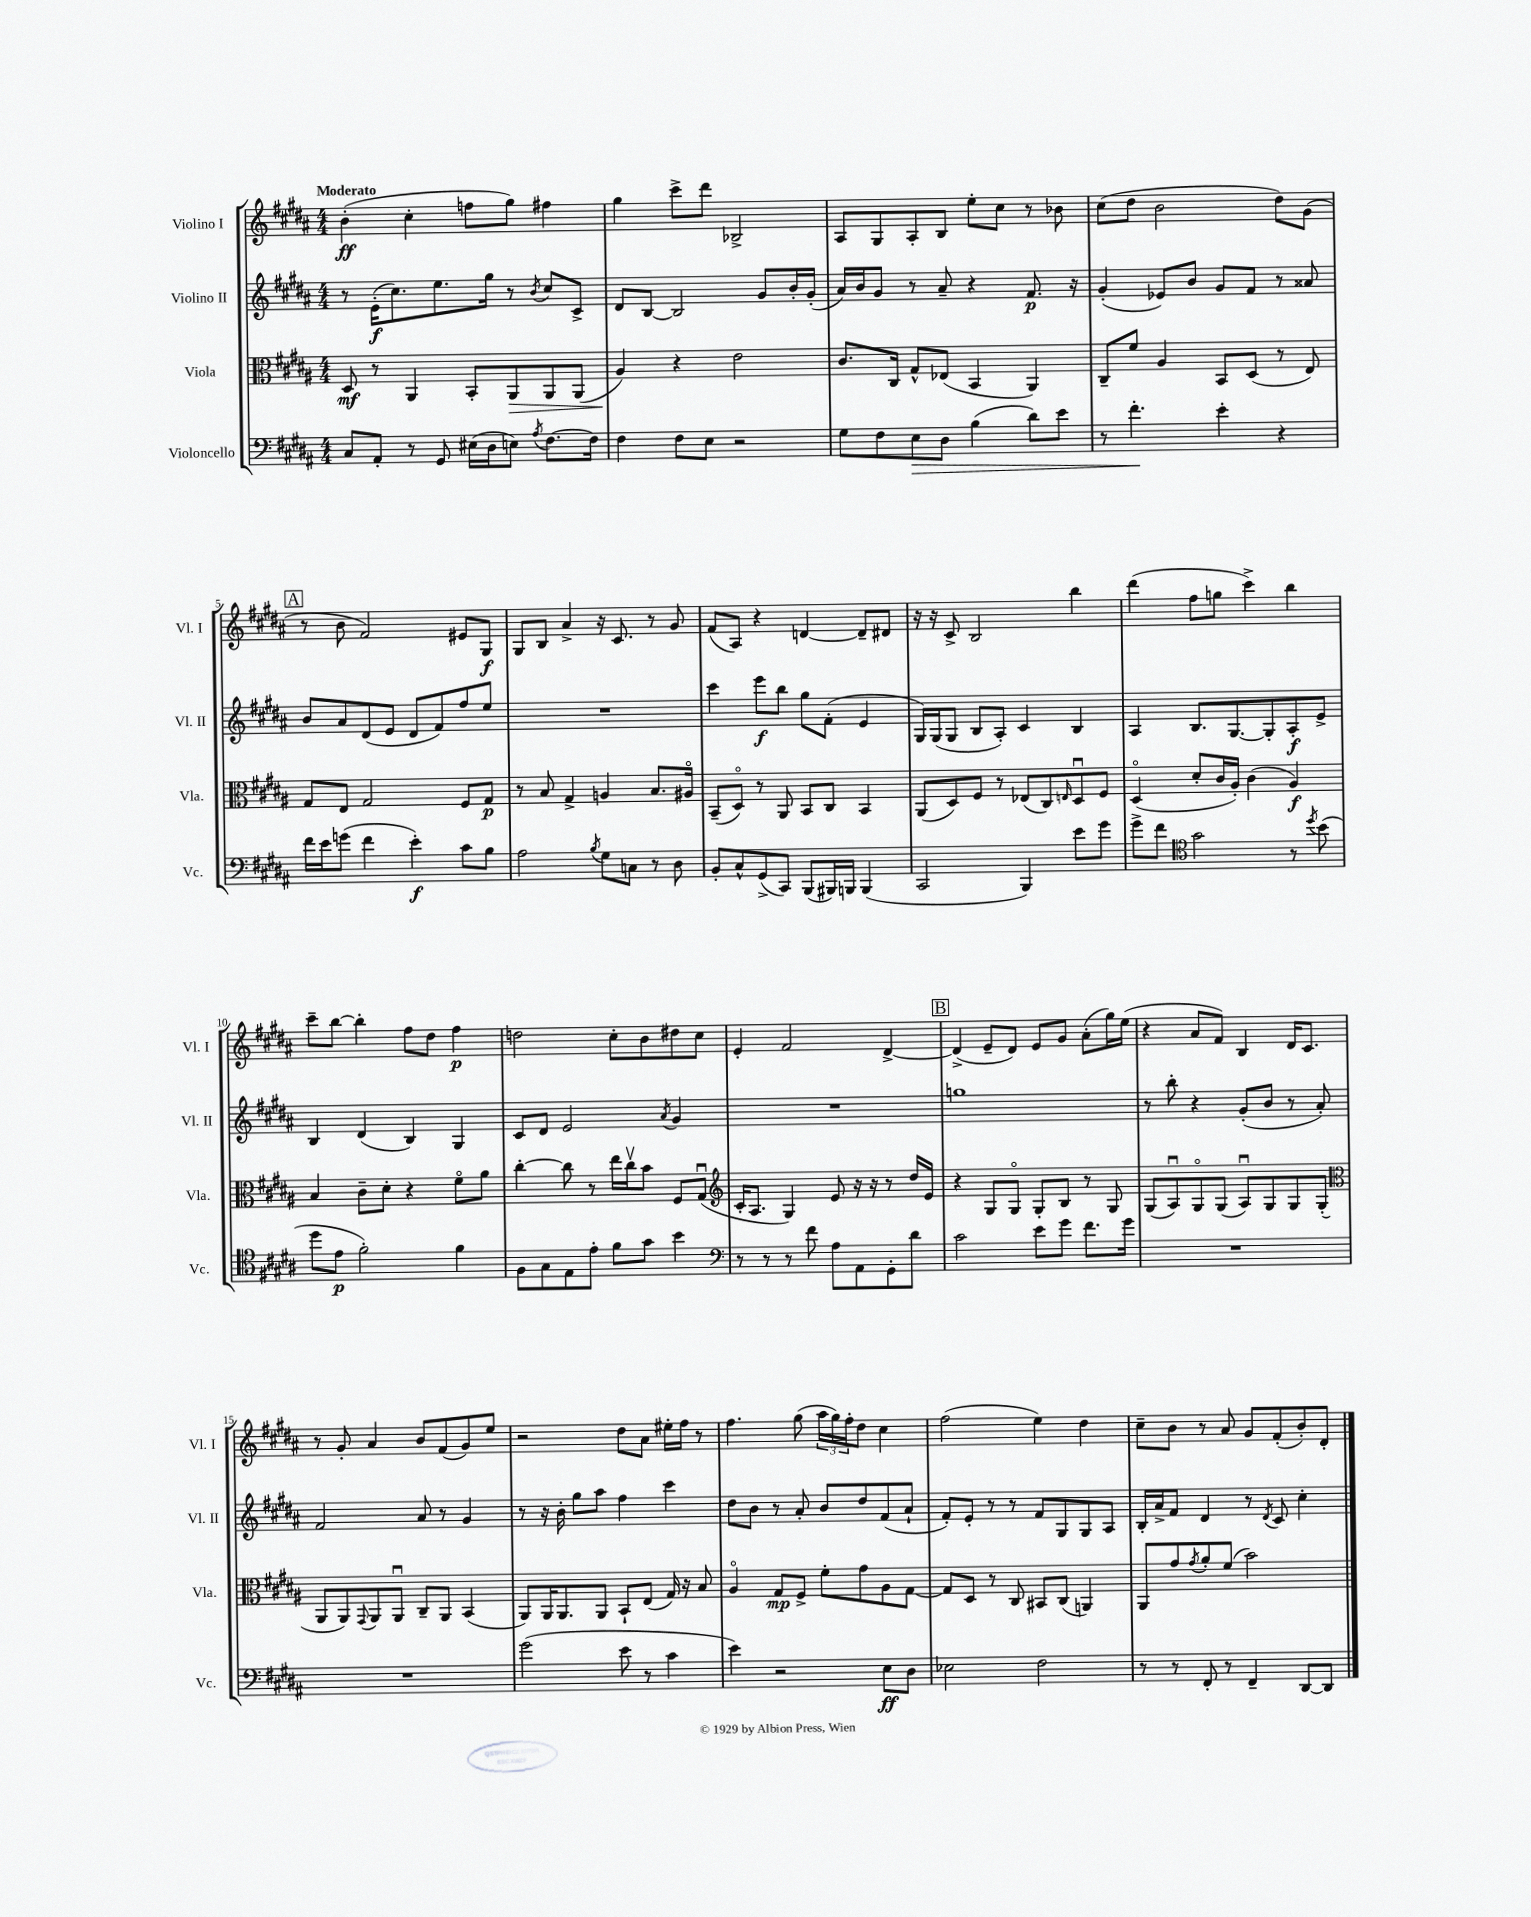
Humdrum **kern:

**kern	**kern	**kern	**kern
*staff4	*staff3	*staff2	*staff1
*clefF4	*clefC3	*clefG2	*clefG2
*k[f#c#g#d#a#]	*k[f#c#g#d#a#]	*k[f#c#g#d#a#]	*k[f#c#g#d#a#]
*M4/4	*M4/4	*M4/4	*M4/4
8C#	8D#	8r	(4b'
8AA#'	8r	(16e'	.
.	.	8.cc#)	.
8r	4AA#	.	4cc#'
8GG#	.	8.ee	.
(16E#	8BB'	.	8ff
16D#	.	16gg#	.
8E)	8AA#	8r	8gg#)
8qA#	.	8qb	.
[8.F#	8AA#	8cc#	4ff#
.	(8AA#	8c#^	.
16F#]	.	.	.
=	=	=	=
4F#	4A#)	8d#	4gg#
.	.	[8B	.
8F#	4r	2B]	8ccc#^
8E	.	.	8ddd#
2r	2e	.	2B-^
.	.	8g#	.
.	.	16b'	.
.	.	(16g#'	.
=	=	=	=
8G#	8.c#	16a#)	8A#
.	.	16b	.
8F#	.	8g#	8G#
.	16C#	.	.
8E	8G#^^	8r	8A#'
8D#	(8E-	8a#~	8B
(4B	4BB	4r	8ee'
.	.	.	8cc#
8d#)	4AA#)	8.f#	8r
8e	.	.	8b-
.	.	16r	.
=	=	=	=
8r	8C#~	(4g#'	(8cc#
4.f#'	8f#	.	8dd#
.	4A#	8e-)	2b
.	.	8b	.
4e'	8BB	8g#	.
.	(8D#	8f#	.
4r	8r	8r	8dd#)
.	8E)	8a##	(8g#
=	=	=	=
16f#	8G#	8b	8r
16e	.	.	.
(8g	8E	8a#	8b
4f#	2G#	(8d#	2f#)
.	.	8e	.
4e')	.	8d#	.
.	.	8f#)	.
8c#	8F#	8ff#	8e#
8B	8G#	8ee	8G#
=	=	=	=
2A#	8r	1r	8G#
.	8B	.	8B
.	4G#^	.	4a#^
8qB	.	.	.
8G#	4A	.	16r
.	.	.	8.c#
8C	.	.	.
8r	8.B	.	8r
8D#	.	.	8g#
.	16A#o	.	.
=	=	=	=
8BB'	(8BB~	4ccc#	(8f#
8C#^^	8D#o)	.	8A#)
(8GG#^	8r	8eee	4r
8CC#)	8AA#	8bb	.
(8BBB	8BB	8gg#	[4d
16BBB#)	8C#	(8f#'	.
16BBB	.	.	.
(4BBB	4BB	4e	8d~]
.	.	.	8d#
=	=	=	=
2CC#	(8AA#	16G#)	16r
.	.	(16G#	16r
.	8D#)	8G#	8c#^
.	8F#	8B	2B
.	8r	8A#')	.
4BBB)	(8E-	4c#	.
.	8C#)	.	.
.	16qqE	.	.
8e	8D#u	4B	4bb
8g#	8F#	.	.
=	=	=	=
8g#^	(4D#o	4A#	(4ddd#
8f#	.	.	.
*clefC4	*	*	*
2g#	8d#'	8.B	8ff#
.	16c#	.	8gg
.	16A#')	[8.G#	.
.	(4c#	.	4ccc#^)
.	.	8G#']	.
8r	4A#)	8A#'	4bb
8qdd#	.	.	.
(8b	.	8e^	.
=	=	=	=
8dd#	4B	4B	8ccc#~
8e	.	.	[8bb
2f#')	8c#~	(4d#	4bb']
.	8d#'	.	.
.	4r	4B)	8ff#
.	.	.	8dd#
4f#	8f#o	4G#	4ff#
.	8a#	.	.
=	=	=	=
8F#	[4cc#'	8c#	2dd
8G#	.	8d#	.
8E	8cc#]	2e	.
8e'	8r	.	.
8f#	16ee	.	8cc#'
.	16cc#v	.	.
8g#	8b	.	8b
.	.	8qa#	.
4b	8F#	4g#	8dd#
.	(8G#u	.	8cc#
=	=	=	=
*clefF4	*clefG2	*	*
8r	16c#'	1r	4e'
.	8.A#	.	.
8r	.	.	.
8r	4G#)	.	2f#
8f#	.	.	.
8A#	8e	.	.
8AA#	16r	.	.
.	16r	.	.
8GG#'	8r	.	[4d#^
8d#	16dd#	.	.
.	16e	.	.
=	=	=	=
2c#	4r	1gg	(4d#^]
.	8G#	.	8e~
.	8G#o	.	8d#)
8e	8G#'	.	8e
8g#	8B	.	8g#
8.f#	8r	.	(8a#'
.	8G#	.	16gg#)
16g#	.	.	(16ee
=	=	=	=
1r	(8G#	8r	4r
.	8A#u)	8bb'	.
.	8G#o	4r	8a#
.	(8G#	.	8f#)
.	8A#u)	(8g#'	4B
.	8G#	8b	.
.	8G#	8r	16d#
.	.	.	8.c#
.	(8G#'	8a#')	.
=	=	=	=
*	*clefC3	*	*
1r	8AA#	2f#	8r
.	8AA#)	.	8g#'
.	8qqGG#	.	.
.	8AA#	.	4a#
.	8AA#u	.	.
.	8C#~	8a#	8b
.	8AA#	8r	(8f#
.	(4BB	4g#	8g#)
.	.	.	8ee
=	=	=	=
(2g#	8AA#)	8r	2r
.	16AA#	16r	.
.	8.AA#	16b'	.
.	.	8gg#	.
.	8AA#	8aa#	.
8e	8BB`	4ff#	8dd#
8r	(8E	.	8a#
4c#	16G#)	4ccc#	16ee#'
.	16r	.	16ff#
.	8B	.	8r
=	=	=	=
4e)	4A#o	8dd#	4.ff#
.	.	8b	.
2r	8G#	8r	.
.	8F#^	8a#'	(8gg#
.	8f#'	8b	24aa#
.	.	.	24gg#)
.	.	.	24ff#'
.	8g#	8dd#	8dd#
8E	8A#	(8f#	4cc#
8D#	[8G#	8a#`	.
=	=	=	=
2E-	8G#]	8f#')	(2ff#
.	8D#	8e'	.
.	8r	8r	.
.	8C#	8r	.
2F#	8BB#	8f#	4ee)
.	(8C#	8G#	.
.	4AA)	8G#	4dd#
.	.	8A#	.
=	=	=	=
8r	8AA#	16B'	8cc#~
.	.	16a#^	.
8r	8g#	8f#	8b
.	8qg#	.	.
8FF#'	8a#'	4d#	8r
8r	(8f#	.	8a#
4FF#~	2b)	8r	8g#
.	.	8qd#	.
.	.	8c#	(8f#'
[8DD#	.	4cc#'	8b')
8DD#]	.	.	8d#'
==	==	==	==
*-	*-	*-	*-
